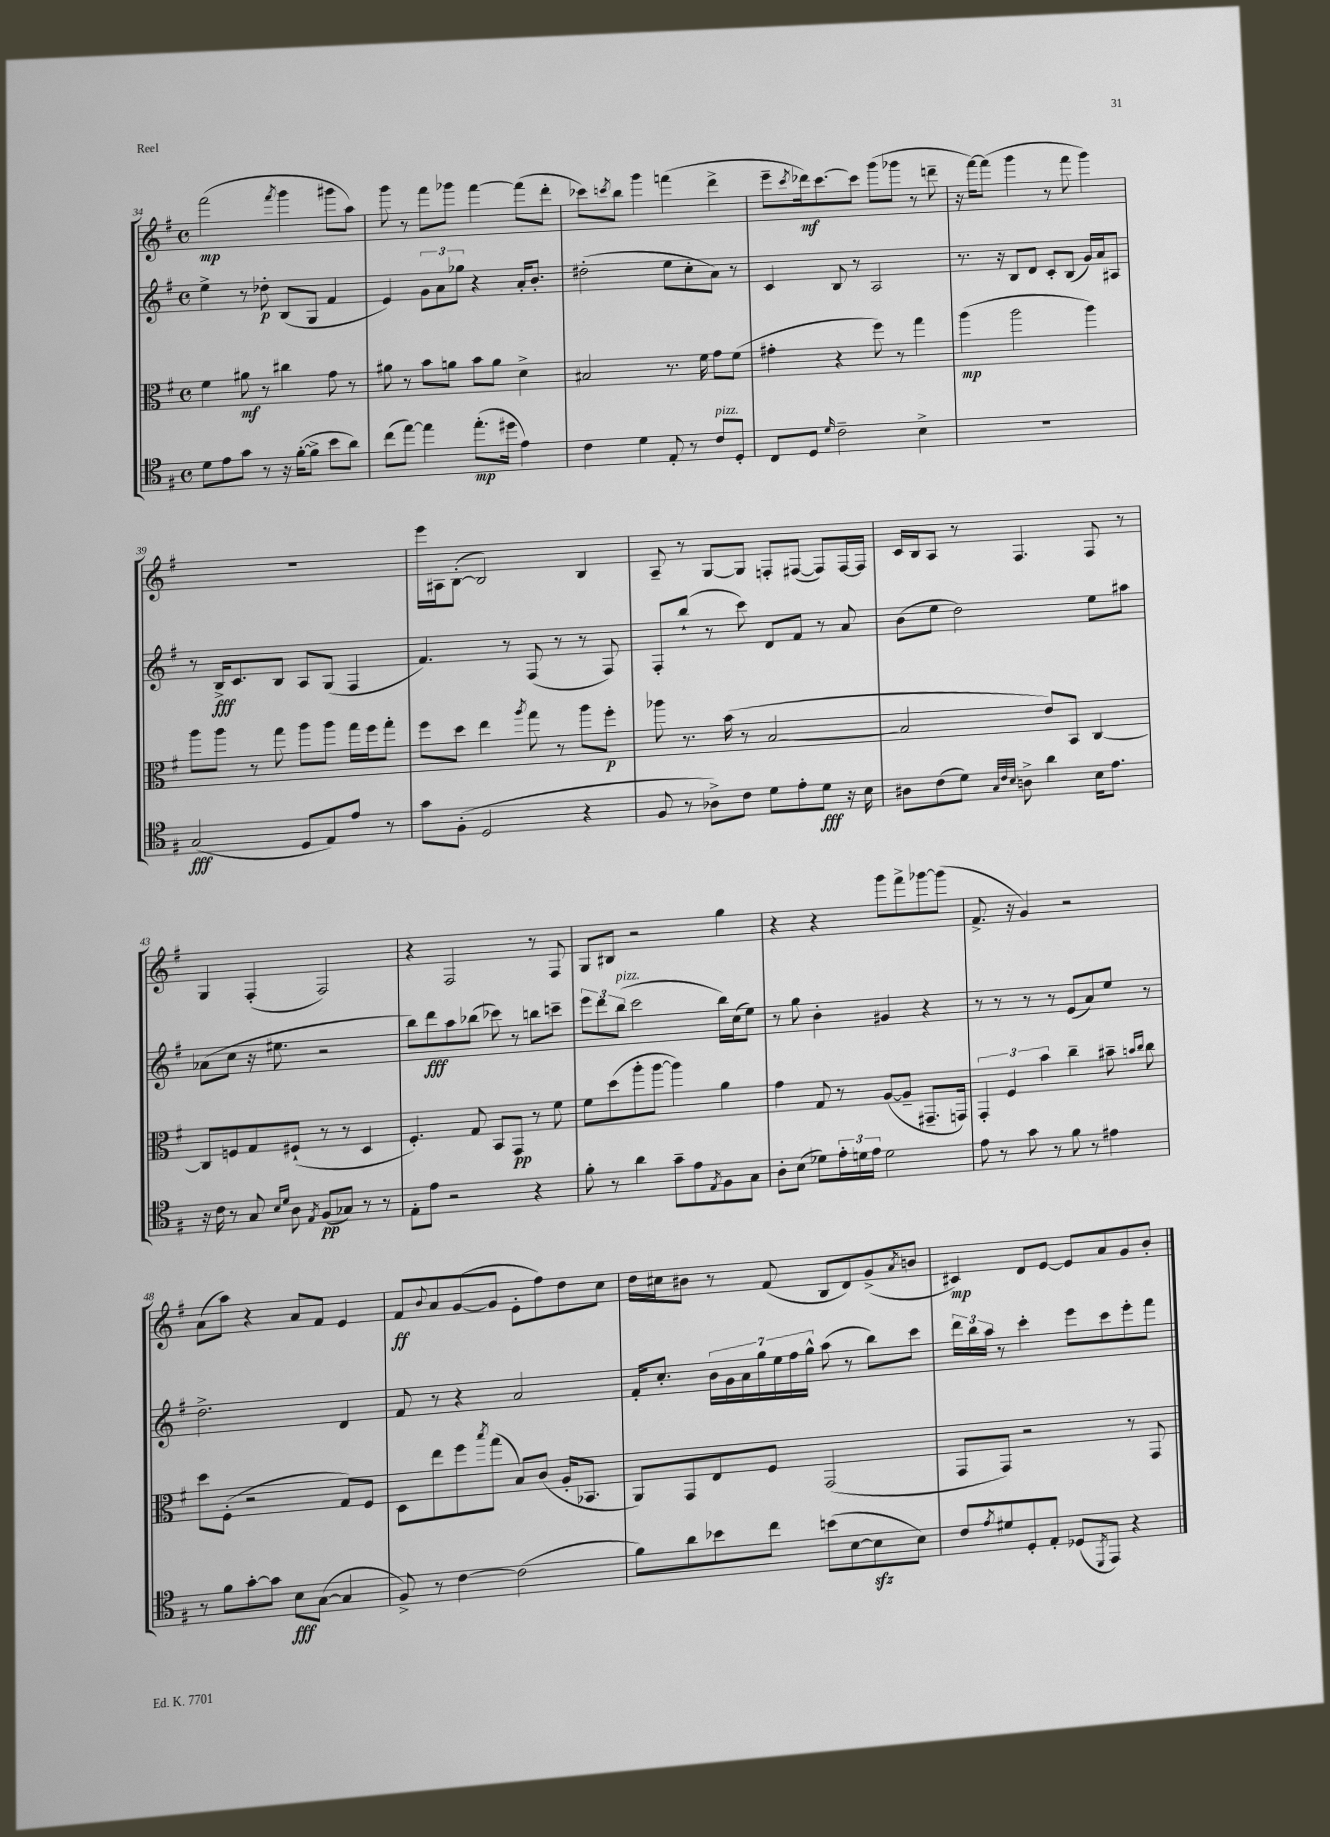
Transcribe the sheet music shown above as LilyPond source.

<<
\new StaffGroup <<
\new Staff = "s0" {
    \clef treble \key g \major \defaultTimeSignature \time 4/4
    fis'''2\mp( \acciaccatura { fis'''8 } g'''4 gis'''8 a''8) |
    g'''8 r8 fis'''8 ges'''8 fis'''4~ fis'''8( d'''8-. |
    ces'''8) \acciaccatura { c'''8 } b''8 g'''4 f'''4( d'''4-> |
    e'''8-- \acciaccatura { c'''8 } des'''16\mf) c'''8.~ c'''8 g'''8( ges'''8 r8 d'''8-- |
    r16 fis'''16~) fis'''8( g'''4 r8 fis'''8 g'''4) |
    R1 |
    e'''16 ais16 b8~-.( b2) b4 |
    a8-- r8 g8~ g8 f8-. fis8~( fis8) fis16~ fis16 |
    c'16 b16 a8 r8 fis4. fis8 r8 |
    g4 fis4-.( fis2) |
    r4 fis2 r8 fis8 |
    g8 bis8 r2 g''4 |
    r4 r4 g'''8 fis'''8-> ges'''8~ ges'''8( |
    fis'8.-> r16 g'4) r2 |
    a'8( a''8) r4 a'8 fis'8 e'4 |
    fis'8\ff \appoggiatura { b'8 } a'8 g'8~( g'8 e'8-. fis''8) d''8 c''8 |
    d''16 cis''16 bis'8 r8 fis'8( b8 d'8) g'8->( \acciaccatura { a'8 } b'8 |
    cis'4\mp) d'8 e'8~ e'8 a'8 g'8 b'8-. \bar "|." |
}
\new Staff = "s1" {
    \clef treble \key g \major \defaultTimeSignature \time 4/4
    e''4-> r8 des''8-.\p b8( g8 fis'4 |
    e'4) \tuplet 3/2 { g'8 a'8 ges''8 } r4 a'16-. b'8.-. |
    dis''2-.( e''8 c''8-. a'8) r8 |
    c'4 b8 r8 a2 |
    r8. r16 b8 d'8 c'8-. b8( g'16) a'16 ais8 |
    r8 b16->\fff c'8. b8 a8 g8( fis4 |
    fis'4.) r8 fis8( r8 r8 fis8) |
    fis8-. b''8-!( r8 c'''8) d'8 fis'8 r8 a'8 |
    b'8( e''8 d''2) e''8 ais''8 |
    aes'8( c''8 r16 eis''8. r2 |
    b''8) d'''8\fff a''8 bes''8( ces'''8) r8 b''8 c'''8-- |
    \tuplet 3/2 { e'''8 d'''8 b''8^\markup { \italic "pizz." }( } c'''2 b''16) c''16( e''8) |
    r8 g''8 b'4-. gis'4 r4 |
    r8 r8 r8 r8 e'8( a'8) e''8 r8 |
    d''2.-> d'4 |
    fis'8 r8 r4 a'2 |
    fis'16-. c''8.-. \tuplet 7/4 { b'16 g'16 a'16 g''16 e''16 fis''16 g''16-^ } a''8( r8 b''8) c'''8 |
    \tuplet 3/2 { d'''16 b''16 a''16 } r8 c'''4-. e'''8 c'''8 e'''8-. fis'''8 \bar "|." |
}
\new Staff = "s2" {
    \clef alto \key g \major \defaultTimeSignature \time 4/4
    fis'4 ais'8\mf r8 cis''4 g'8 r8 |
    ais'8 r8 b'8 a'8 b'8 a'8 d'4-> |
    bis2 r8. fis'16 g'8 fis'8( |
    gis'4-. r4 fis''8) r8 g''4 |
    a''4\mp( a''2 a''4) |
    a''8 a''8 r8 g''8 a''8 a''8 g''16 fis''16 g''8-. |
    fis''8 d''8 e''4 \acciaccatura { a''8 } g''8 r8 a''8 fis''8-.\p |
    aes''8 r8. b'16( r8 b2~ |
    b2 e'8) b,8 c4~ |
    c8 f8 g8 fis8-!( r8 r8 d4 |
    fis4.-.) g8 b,8 g,8\pp r8 fis'8 |
    fis'8 d''8( a''8-. a''8~ a''4) a'4 |
    g'4 g8 r8 a8~( a8-- gis,8.-- g,16) |
    \tuplet 3/2 { g,4-. fis4 b'4 } c''4-- bis'8-- \grace { b'16 c''16 } c''8 |
    d''8 fis8-.( r2 g8) fis8 |
    d8 e''8 fis''8 \acciaccatura { b''8 } g''8( b8) c'8( a16-. bes,8. |
    a,8) g,8 e8 fis8 g,2( |
    g,8 g,8) r2 r8 g,8 \bar "|." |
}
\new Staff = "s3" {
    \clef tenor \key g \major \defaultTimeSignature \time 4/4
    d'8 e'8 g'8 r8 r16 fis'16~-.( fis'8-> b'8 a'8) |
    c''8( e''8~) e''4 e''8.-.\mp( dis''16 e'4) |
    c'4 d'4 e8-. r8 c'8^\markup { \italic "pizz." } d8-. |
    c8 d8 \grace { d'16 } c'2-- b4-> |
    R1 |
    g2\fff( d8 e8) e'8 r8 |
    g'8 fis8-.( d2 r4 |
    fis8 r8 aes8->) c'8 d'8 e'8-. d'8\fff r16 b16 |
    ais8 c'8( d'8) \grace { g32 c'32 b32 } a8-> a'4 b16 e'8. |
    r16 c'16 r8 g8 \grace { b16 d'16 } a8 \acciaccatura { e8 } fis8\pp( ges8) r8 r8 |
    e8-. e'8 r2 r4 |
    fis'8-. r8 a'4 g'8-- e'8 \acciaccatura { e8 } fis8 g8 |
    a8-. b8( des'8) \tuplet 3/2 { e'16-. d'16 e'16 } d'2 |
    e'8 r8 g'8 r8 fis'8 r8 eis'4 |
    r8 fis'8 g'8~-. g'8 b8\fff g8~( g4 |
    fis8->) r8 c'4~ c'2( |
    fis'8) a'8 bes'8 c''8 b'8( b8~ b8\sfz b8) |
    c'8 \acciaccatura { e'8 } dis'8 d8-. e8-. des8( \acciaccatura { d,8 } e,8) r4 \bar "|." |
}
>>
>>
\layout { \context { \Score currentBarNumber = #34 } }
